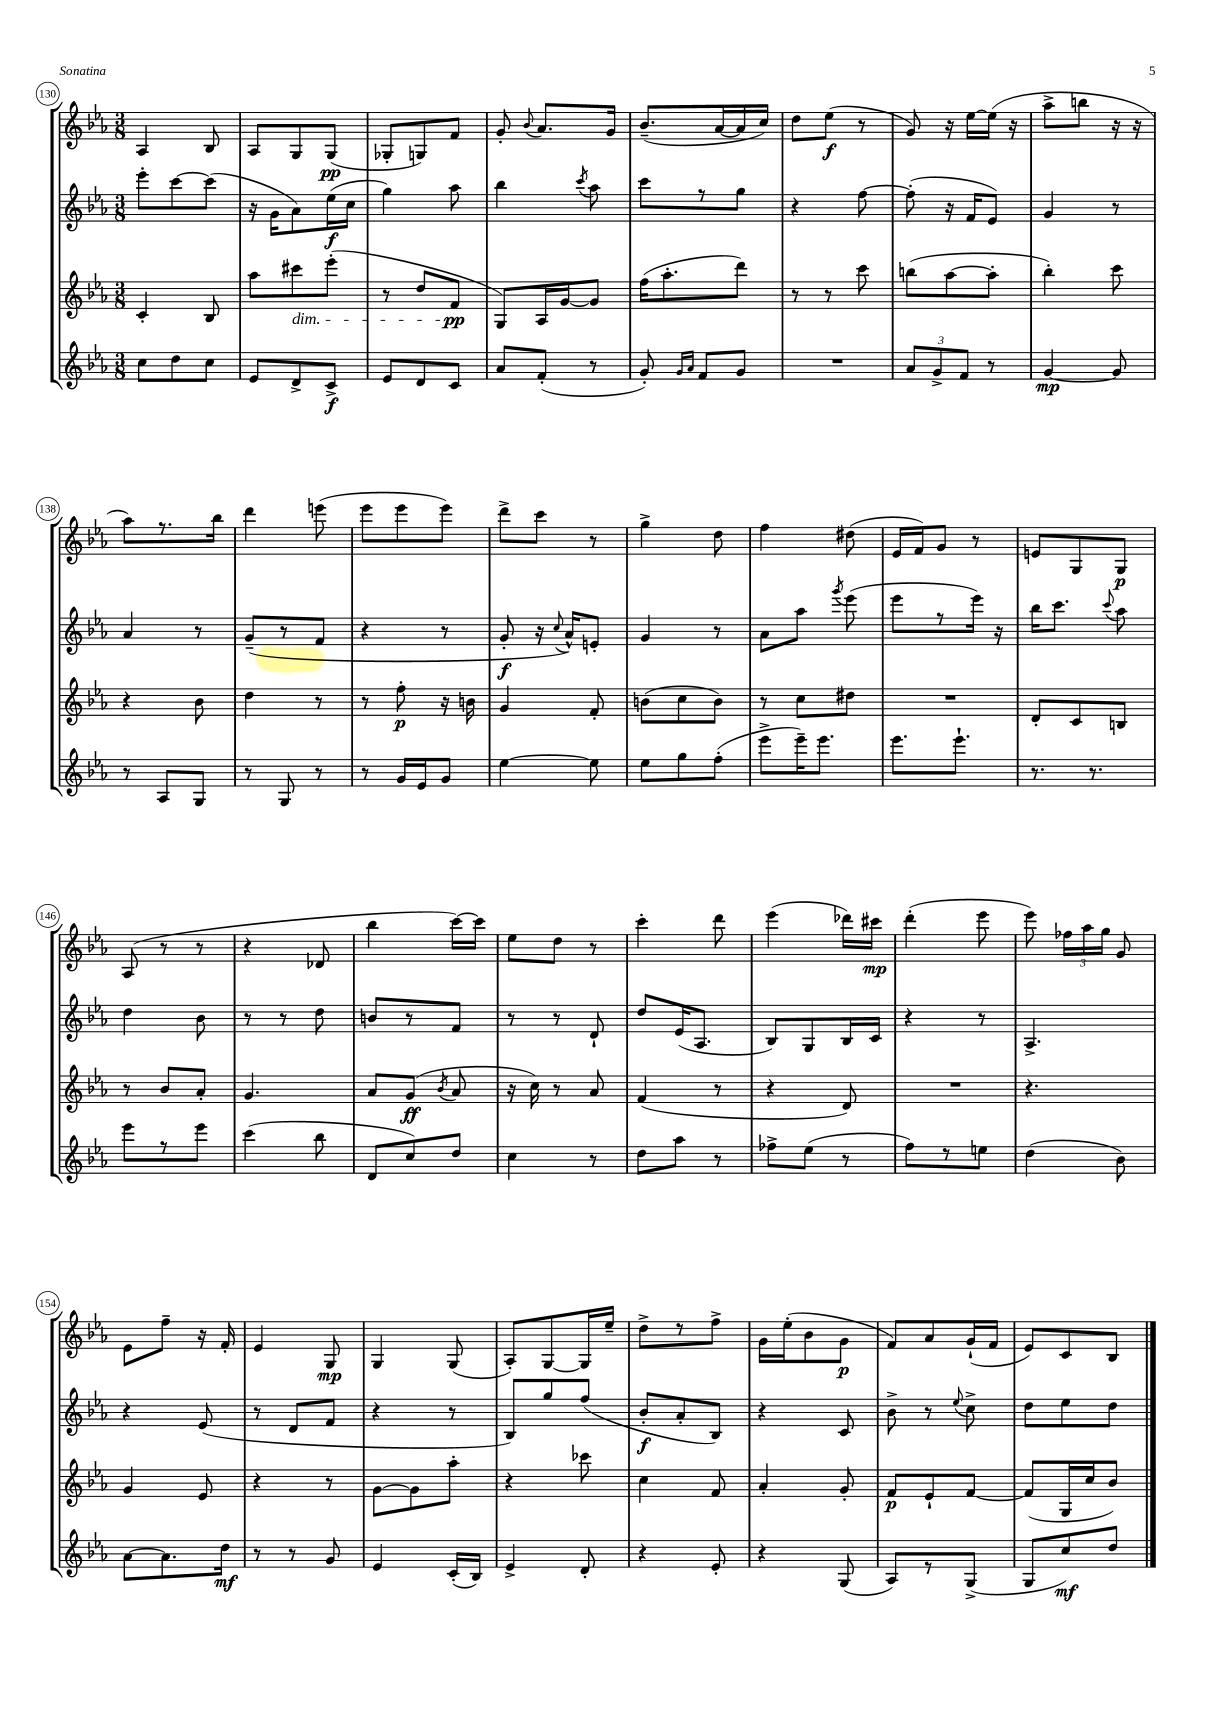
<<
\new StaffGroup <<
\new Staff = "s0" {
    \clef treble \key ees \major \numericTimeSignature \time 3/8
    \autoBeamOff aes4 bes8 |
    aes8[ g8 g8]\pp( |
    ges8[-. g8) f'8] |
    g'8-. \appoggiatura { bes'8 } aes'8.[ g'16] |
    bes'8.[--( aes'16~ aes'16 c''16]) |
    d''8[ ees''8]\f( r8 |
    g'8) r16 ees''16[~ ees''16]( r16 |
    aes''8[-> b''8] r16 r16 |
    aes''8[) r8. bes''16] |
    d'''4 e'''8( |
    ees'''8[ ees'''8 ees'''8]) |
    d'''8[-> c'''8] r8 |
    g''4-> d''8 |
    f''4 dis''8( |
    ees'16[ f'16) g'8] r8 |
    e'8[ g8 g8]\p |
    aes8( r8 r8 |
    r4 des'8 |
    bes''4 c'''16[~) c'''16] |
    ees''8[ d''8] r8 |
    c'''4-. d'''8 |
    ees'''4( des'''16[) cis'''16]\mp |
    d'''4-.( ees'''8 |
    ees'''8) \tuplet 3/2 { fes''16[ aes''16 g''16] } g'8 |
    ees'8[ f''8]-- r16 f'16-. |
    ees'4 g8\mp |
    g4 g8( |
    aes8[-.) g8~ g16 ees''16]-- |
    d''8[-> r8 f''8]-> |
    g'16[ ees''16-.( bes'8 g'8]\p |
    f'8[) aes'8 g'16-!( f'16] |
    ees'8[) c'8 bes8] \bar "|." |
}
\new Staff = "s1" {
    \clef treble \key ees \major \numericTimeSignature \time 3/8
    \autoBeamOff ees'''8[-. c'''8~ c'''8]( |
    r16 g'16[ aes'8) ees''16\f( c''16] |
    g''4) aes''8 |
    bes''4 \acciaccatura { c'''8 } aes''8 |
    c'''8[ r8 g''8] |
    r4 f''8~ |
    f''8-.( r16 f'16[ ees'8]) |
    g'4 r8 |
    aes'4 r8 |
    g'8[--( r8 f'8] |
    r4 r8 |
    g'8-.\f r16 \appoggiatura { c''8 } aes'16[-^) e'8]-. |
    g'4 r8 |
    aes'8[ aes''8] \acciaccatura { g'''8 } ees'''8( |
    ees'''8[ r8 ees'''16]) r16 |
    bes''16[ c'''8.] \appoggiatura { c'''8 } aes''8 |
    d''4 bes'8 |
    r8 r8 d''8 |
    b'8[ r8 f'8] |
    r8 r8 d'8-! |
    d''8[ ees'16( aes8.] |
    bes8[) g8 bes16 c'16] |
    r4 r8 |
    aes4.-> |
    r4 ees'8( |
    r8 d'8[ f'8] |
    r4 r8 |
    bes8[) g''8 f''8]( |
    bes'8[-.\f aes'8-. bes8]) |
    r4 c'8 |
    bes'8-> r8 \appoggiatura { ees''8 } c''8-> |
    d''8[ ees''8 d''8] \bar "|." |
}
\new Staff = "s2" {
    \clef treble \key ees \major \numericTimeSignature \time 3/8
    \autoBeamOff c'4-. bes8 |
    aes''8[ cis'''8\dim ees'''8]-.( |
    r8 d''8[ f'8]\pp\! |
    g8[) aes16 g'16~ g'8] |
    f''16[( aes''8.-. d'''8]) |
    r8 r8 c'''8 |
    b''8[( aes''8~ aes''8]-. |
    bes''4-.) c'''8 |
    r4 bes'8 |
    d''4 r8 |
    r8 f''8-.\p r16 b'16 |
    g'4 f'8-. |
    b'8[( c''8 b'8]) |
    r8 c''8[ dis''8] |
    R4. |
    d'8[-. c'8 b8] |
    r8 bes'8[ aes'8]-. |
    g'4. |
    aes'8[ g'8]\ff( \acciaccatura { bes'8 } aes'8 |
    r16 c''16) r8 aes'8 |
    f'4( r8 |
    r4 d'8) |
    R4. |
    r4. |
    g'4 ees'8 |
    r4 r8 |
    g'8[~ g'8 aes''8]-. |
    r4 ces'''8 |
    c''4 f'8 |
    aes'4-. g'8-. |
    f'8[\p ees'8-! f'8]~ |
    f'8[( g16 c''16 bes'8]) \bar "|." |
}
\new Staff = "s3" {
    \clef treble \key ees \major \numericTimeSignature \time 3/8
    \autoBeamOff c''8[ d''8 c''8] |
    ees'8[ d'8-> c'8]->\f |
    ees'8[ d'8 c'8] |
    aes'8[ f'8]-.( r8 |
    g'8-.) \grace { g'16[ aes'16] } f'8[ g'8] |
    R4. |
    \tuplet 3/2 { aes'8[ g'8-> f'8] } r8 |
    g'4~\mp g'8 |
    r8 aes8[ g8] |
    r8 g8 r8 |
    r8 g'16[ ees'16 g'8] |
    ees''4~ ees''8 |
    ees''8[ g''8 f''8]-.( |
    ees'''8[-> ees'''16--) ees'''8.] |
    ees'''8.[ ees'''8.]-! |
    r8. r8. |
    ees'''8[ r8 ees'''8] |
    c'''4( bes''8 |
    d'8[ c''8) d''8] |
    c''4 r8 |
    d''8[ aes''8] r8 |
    fes''8[-> ees''8]( r8 |
    f''8[) r8 e''8] |
    d''4( bes'8) |
    aes'8[~ aes'8. d''16]\mf |
    r8 r8 g'8 |
    ees'4 c'16[-.( bes16]) |
    ees'4-> d'8-. |
    r4 ees'8-. |
    r4 g8( |
    aes8[) r8 g8]->( |
    g8[ c''8\mf) d''8] \bar "|." |
}
>>
>>
\layout { \context { \Score currentBarNumber = #130 \override BarNumber.stencil = #(make-stencil-circler 0.1 0.3 ly:text-interface::print) } }
